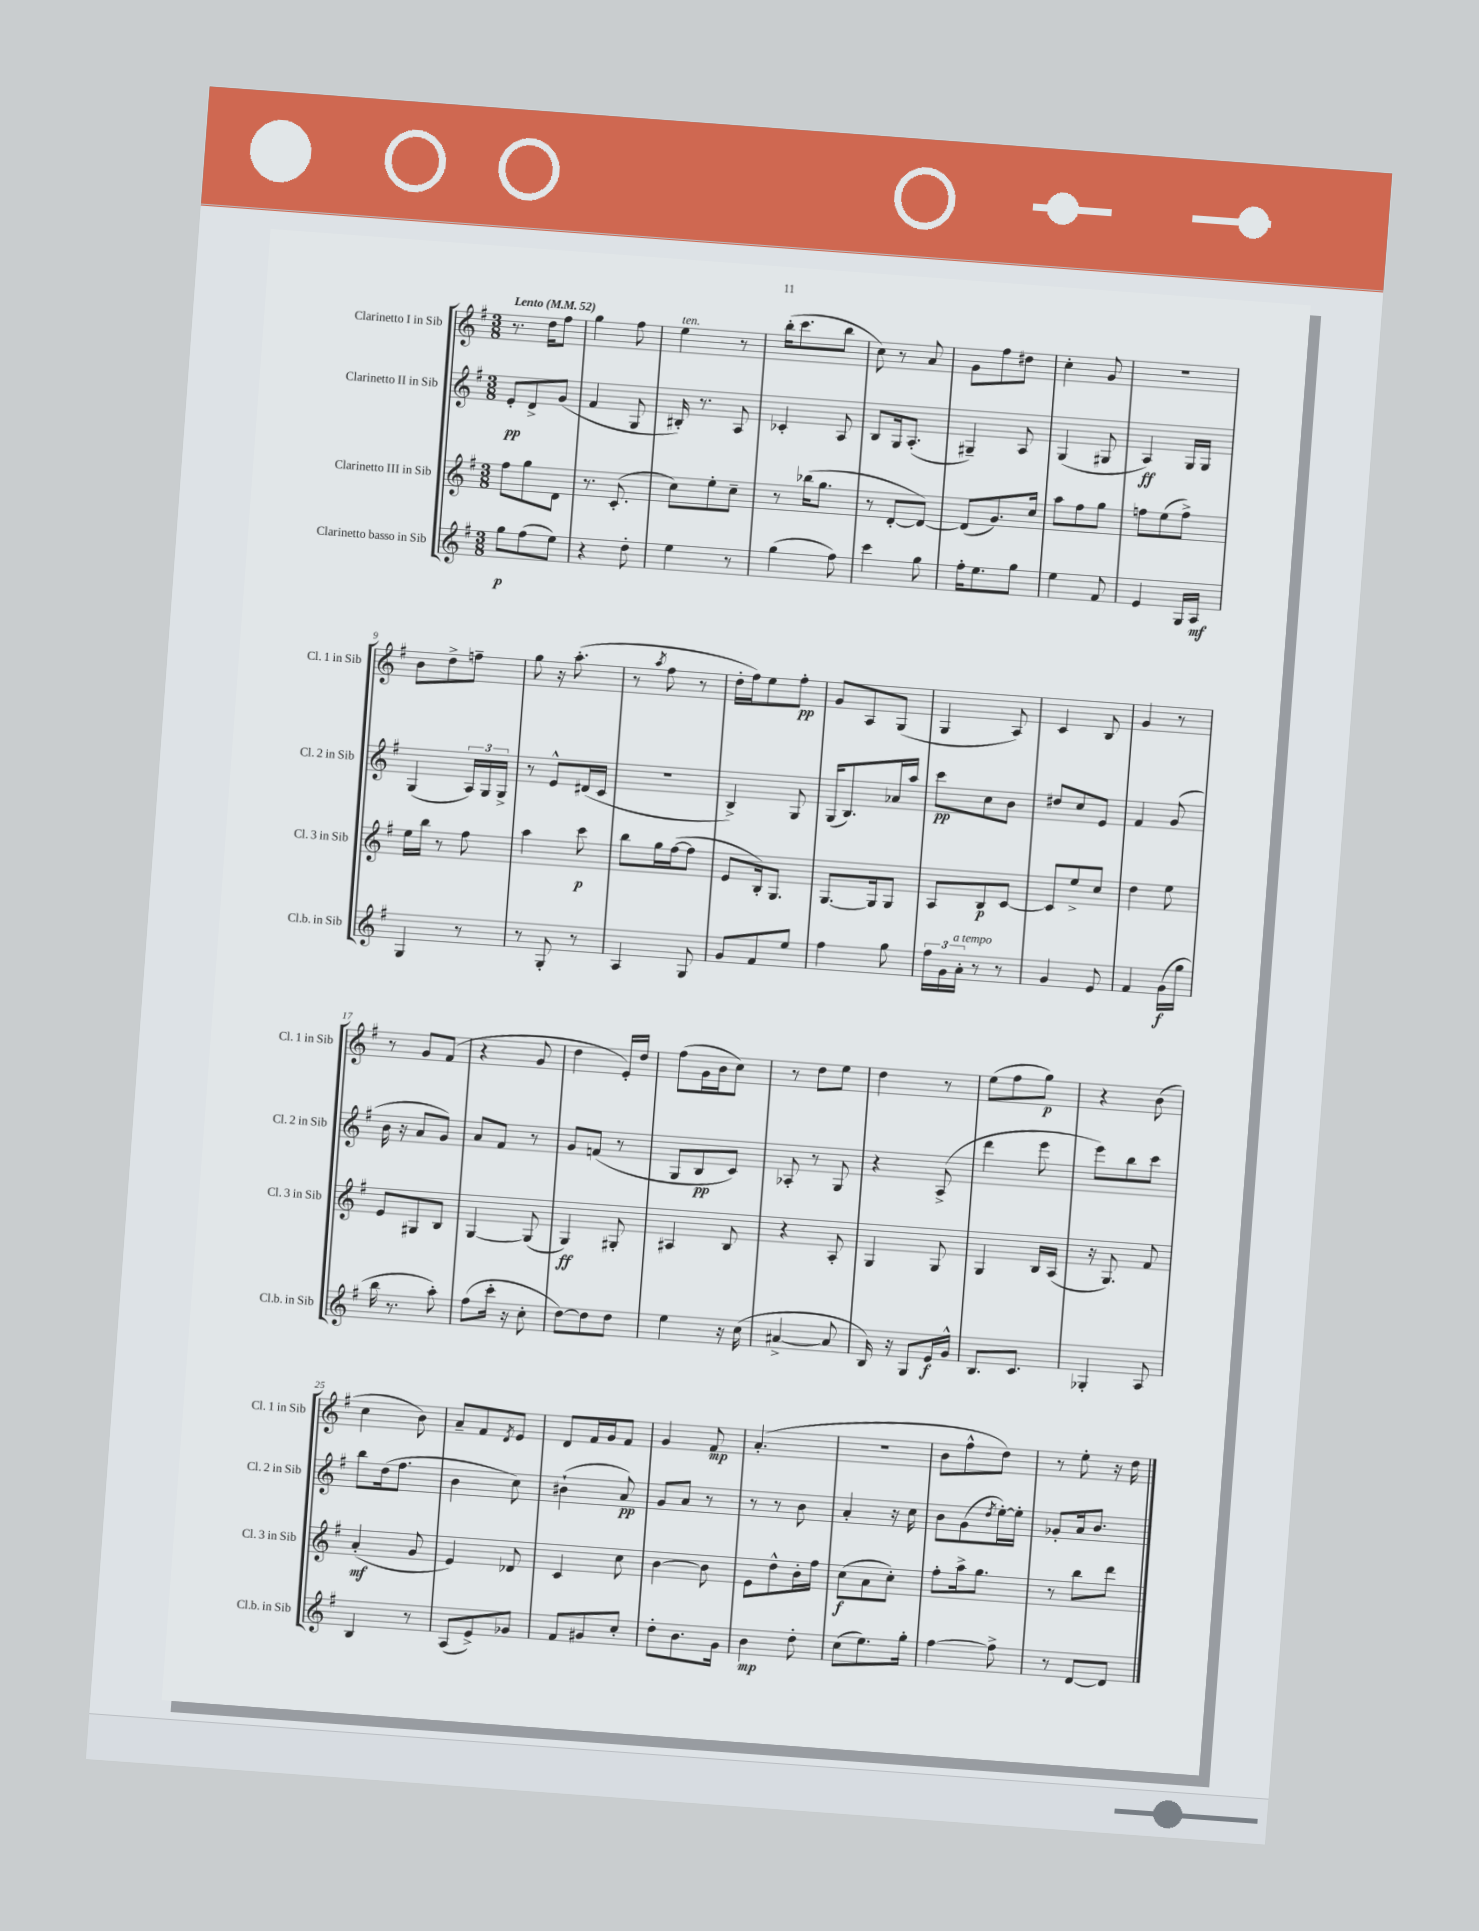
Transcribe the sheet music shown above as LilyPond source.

<<
\new StaffGroup <<
\new Staff = "s0" \with { instrumentName = "Clarinetto I in Sib" shortInstrumentName = "Cl. 1 in Sib" } {
    \clef treble \key g \major \numericTimeSignature \time 3/8 \tempo "Lento" 4 = 52
    r8. d''16 fis''8 |
    g''4 fis''8 |
    e''4^\markup { \italic "ten." } r8 |
    b''16-.( c'''8. b''8 |
    c''8) r8 a'8 |
    g'8 fis''8 dis''8 |
    c''4-. g'8 |
    R4. |
    b'8 d''8-> f''8-- |
    g''8 r16 a''8.-.( |
    r8 \acciaccatura { a''8 } fis''8 r8 |
    d''16-. fis''16) e''8 fis''8-.\pp |
    g'8 a8 g8( |
    g4 a8) |
    c'4 b8 |
    g'4 r8 |
    r8 g'8 fis'8( |
    r4 g'8 |
    d''4 e'16-.) d''16 |
    fis''8( g'16 b'16 c''8) |
    r8 d''8 e''8 |
    d''4 r8 |
    e''8( fis''8 g''8\p) |
    r4 b'8( |
    c''4 b'8) |
    a'8-- fis'8 \acciaccatura { d'8 } e'8 |
    d'8 fis'16 g'16 fis'8 |
    g'4 fis'8\mp |
    a'4.-.( |
    R4. |
    b'8 fis''8-^ d''8) |
    r8 e''8-. r16 d''16 \bar "|." |
}
\new Staff = "s1" \with { instrumentName = "Clarinetto II in Sib" shortInstrumentName = "Cl. 2 in Sib" } {
    \clef treble \key g \major \numericTimeSignature \time 3/8
    e'8-.\pp d'8-> g'8( |
    fis'4 g8 |
    bis16-.) r8. a8 |
    ces'4-. a8 |
    b8 g16 a8.-.( |
    gis4--) a8 |
    g4( gis8 |
    a4\ff) g16 g16 |
    g4( \tuplet 3/2 { a16) g16 g16-> } |
    r8 e'8-^ dis'16( c'16 |
    R4. |
    b4->) g8 |
    g16( b8.) aes'16 a''16 |
    c'''8\pp c''8 b'8 |
    dis''8 c''8 e'8 |
    fis'4 g'8( |
    b'16 r16 a'8 g'8) |
    a'8 fis'8 r8 |
    g'8 f'8( r8 |
    g8 b8\pp c'8) |
    aes8-. r8 g8 |
    r4 a8->( |
    d'''4 e'''8 |
    e'''8) b''8 c'''8 |
    b''8 d''16( fis''8. |
    b'4 c''8) |
    bis'4-!( a'8\pp) |
    g'8 a'8 r8 |
    r8 r8 b'8 |
    a'4-. r16 c''16 |
    b'8 g'8( \acciaccatura { d''8 } e''16~-.) e''16-. |
    ges'8-. a'16 b'8. \bar "|." |
}
\new Staff = "s2" \with { instrumentName = "Clarinetto III in Sib" shortInstrumentName = "Cl. 3 in Sib" } {
    \clef treble \key g \major \numericTimeSignature \time 3/8
    fis''8 g''8 d'8 |
    r8. c'8.-.( |
    c''8) e''8-. c''8-- |
    r8 bes''16( g''8. |
    r8 d'8~-. d'8~) |
    d'8( g'8.) c''16 |
    a''8 fis''8 g''8 |
    f''8 e''8( f''8->) |
    e''16 b''16 r8 fis''8 |
    a''4 c'''8\p |
    b''8 g''16 fis''16~( fis''8 |
    e'8 b16-.) g8. |
    g8.~ g16 g8 |
    a8 b8\p c'8~ |
    c'8 e''8-> c''8 |
    d''4 e''8 |
    e'8 gis8 b8 |
    g4~ g8( |
    g4\ff) gis8-. |
    ais4 b8 |
    r4 a8-. |
    g4 g8 |
    g4 b16 a16( |
    r16 g8.) fis'8 |
    a'4-.\mf( g'8 |
    e'4) des'8 |
    c'4 c''8 |
    b'4~ b'8 |
    e'8 d''8-^ b'16-. fis''16 |
    c''8\f( a'8 c''8-.) |
    fis''8-. a''16-> g''8. |
    r8 b''8 d'''8 \bar "|." |
}
\new Staff = "s3" \with { instrumentName = "Clarinetto basso in Sib" shortInstrumentName = "Cl.b. in Sib" } {
    \clef treble \key g \major \numericTimeSignature \time 3/8
    g''8\p fis''8( e''8) |
    r4 d''8-. |
    e''4 r8 |
    g''4( fis''8) |
    c'''4 g''8 |
    fis''16-. e''8. g''8 |
    e''4 fis'8 |
    e'4 g16 a16\mf |
    g4 r8 |
    r8 g8-. r8 |
    a4 g8 |
    g'8 fis'8 e''8 |
    fis''4 g''8 |
    \tuplet 3/2 { fis''16 g'16 a'16-.^\markup { \italic "a tempo" } } r8 r8 |
    g'4 e'8 |
    fis'4 g'16\f( g''16 |
    b''16 r8. a''8-.) |
    fis''8( c'''16-. r16 c''8-. |
    d''8~) d''8 d''8 |
    e''4 r16 c''16( |
    ais'4~-> ais'8 |
    b16) r16 g8 e'16\f g'16-^ |
    b8. c'8. |
    ges4-. a8 |
    b4 r8 |
    a8( e'8->) ges'8 |
    fis'8 gis'8 c''8-. |
    d''8-. b'8. g'16 |
    b'4\mp d''8-. |
    c''8( e''8.) g''16-. |
    fis''4~ fis''8-> |
    r8 d'8~ d'8 \bar "|." |
}
>>
>>
